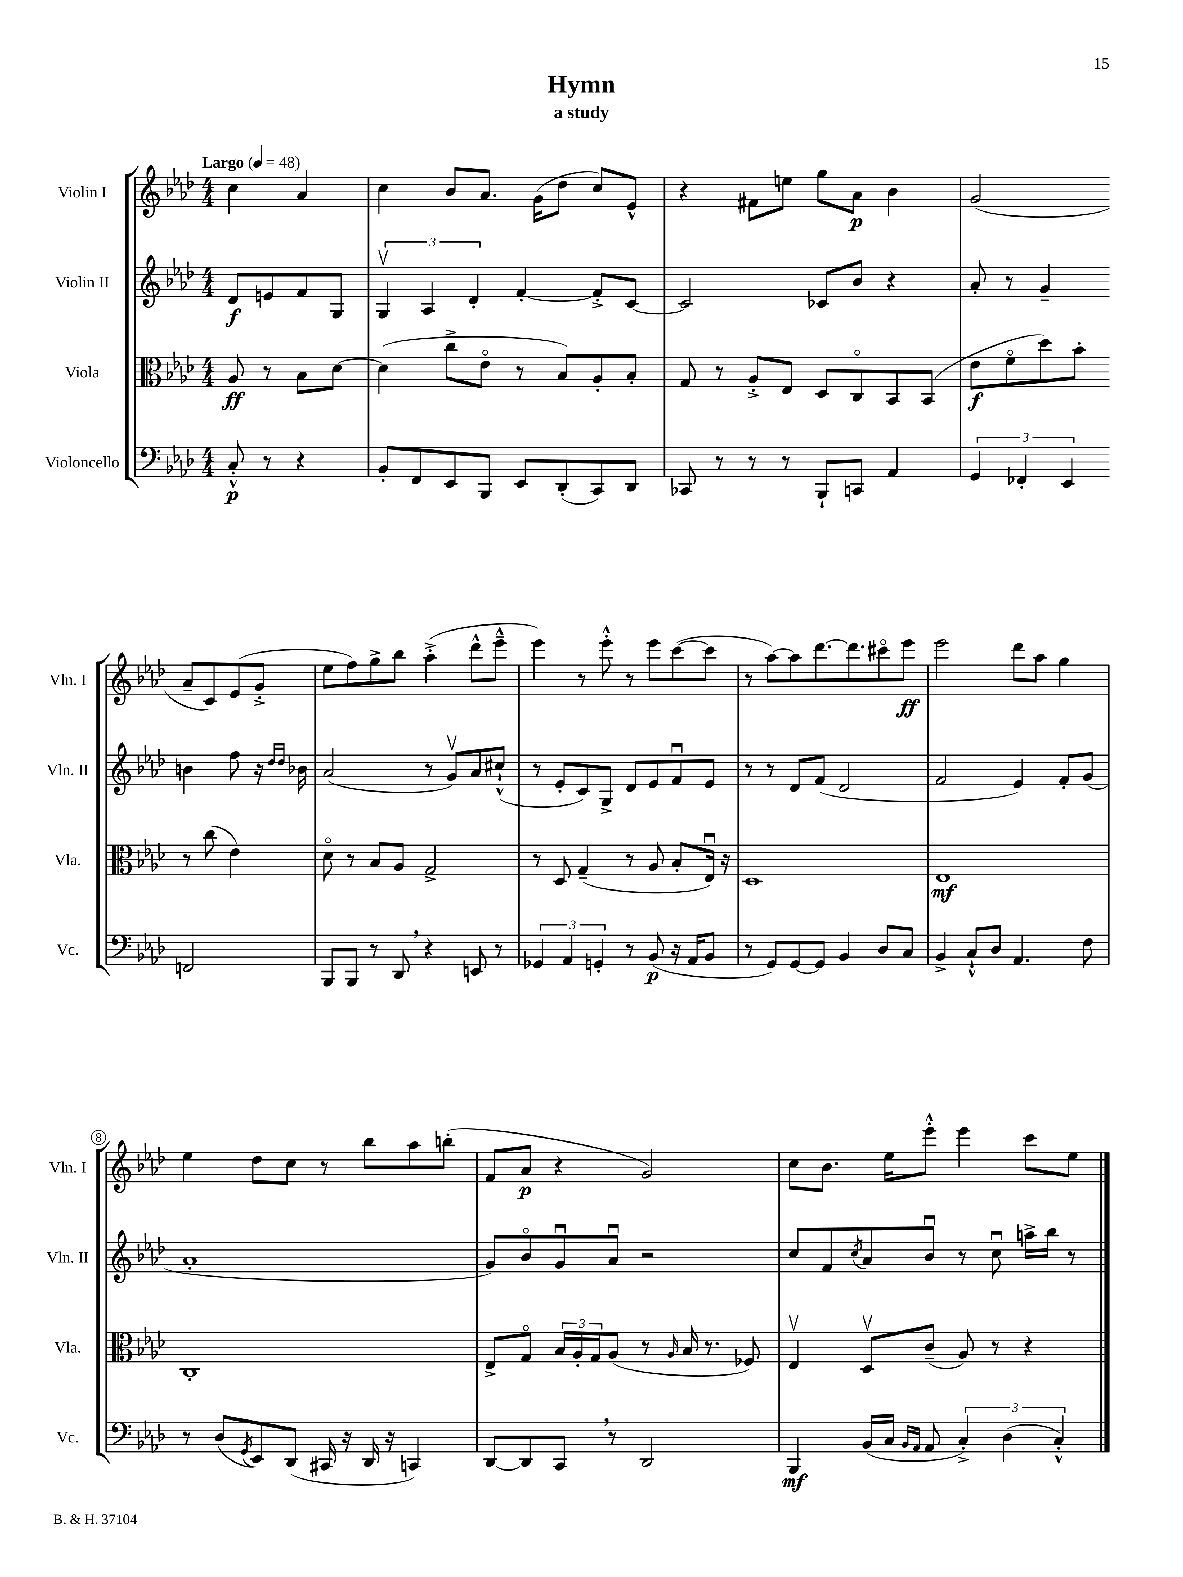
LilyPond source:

\header { title = "Hymn" subtitle = "a study" }
<<
\new StaffGroup <<
\new Staff = "s0" \with { instrumentName = "Violin I" shortInstrumentName = "Vln. I" } {
    \clef treble \key aes \major \numericTimeSignature \time 4/4 \partial 2 \tempo "Largo" 4 = 48
    c''4 aes'4 |
    c''4 bes'8 aes'8. g'16( des''8 c''8) ees'8-^ |
    r4 fis'8 e''8 g''8 aes'8\p bes'4 |
    g'2( aes'8-- c'8) ees'8( g'8-.-> |
    ees''8 f''8) g''8-> bes''8 aes''4-.->( des'''8-^ ees'''8---^ |
    ees'''4) r8 ees'''8-.-^ r8 ees'''8 c'''8~( c'''8 |
    r8 aes''8~) aes''8 des'''8.~ des'''8. cis'''8\flageolet ees'''8\ff |
    ees'''2 des'''8 aes''8 g''4 |
    ees''4 des''8 c''8 r8 bes''8 aes''8 b''8-.( |
    f'8 aes'8\p r4 g'2) |
    c''8 bes'8. ees''16 ees'''8-.-^ ees'''4 c'''8 ees''8 \bar "|." |
}
\new Staff = "s1" \with { instrumentName = "Violin II" shortInstrumentName = "Vln. II" } {
    \clef treble \key aes \major \numericTimeSignature \time 4/4 \partial 2
    des'8\f e'8 f'8 g8 |
    \tuplet 3/2 { g4\upbow aes4 des'4-. } f'4~-. f'8-.-> c'8~ |
    c'2 ces'8 bes'8 r4 |
    aes'8-. r8 g'4-- b'4 f''8 r16 \grace { des''16 des''16 } bes'16 |
    aes'2( r8 g'8\upbow) aes'8 cis''8-!-^( |
    r8 ees'8-. c'8) g8-> des'8 ees'8 f'8\downbow ees'8 |
    r8 r8 des'8 f'8( des'2 |
    f'2 ees'4) f'8-. g'8( |
    aes'1-. |
    g'8) bes'8\flageolet g'8\downbow aes'8\downbow r2 |
    c''8 f'8 \acciaccatura { c''8 } aes'8 bes'8\downbow r8 c''8\downbow a''16-> bes''16 r8 \bar "|." |
}
\new Staff = "s2" \with { instrumentName = "Viola" shortInstrumentName = "Vla." } {
    \clef alto \key aes \major \numericTimeSignature \time 4/4 \partial 2
    aes8\ff r8 bes8 des'8~ |
    des'4( c''8-> ees'8\flageolet r8 bes8) aes8-. bes8-. |
    g8 r8 aes8-.-> ees8 des8 c8\flageolet bes,8 bes,8( |
    ees'8\f f'8\flageolet des''8) bes'8-. r8 c''8( ees'4) |
    des'8\flageolet r8 bes8 aes8 g2-> |
    r8 des8 g4--( r8 aes8 bes8-. ees16\downbow) r16 |
    des1 |
    ees1\mf |
    c1-. |
    ees8-> g8\flageolet \tuplet 3/2 { bes16 aes16-. g16 } aes8( r8 \grace { aes16 } bes16 r8. fes8) |
    ees4\upbow des8\upbow c'8--( aes8) r8 r4 \bar "|." |
}
\new Staff = "s3" \with { instrumentName = "Violoncello" shortInstrumentName = "Vc." } {
    \clef bass \key aes \major \numericTimeSignature \time 4/4 \partial 2
    c8-.-^\p r8 r4 |
    bes,8-. f,8 ees,8 bes,,8 ees,8 des,8-.( c,8) des,8 |
    ces,8 r8 r8 r8 bes,,8-! c,8 aes,4 |
    \tuplet 3/2 { g,4 fes,4-. ees,4 } f,2 |
    bes,,8 bes,,8 r8 des,8 \breathe r4 e,8 r8 |
    \tuplet 3/2 { ges,4 aes,4 g,4-. } r8 bes,8\p( r16 aes,16 bes,8 |
    r8 g,8) g,8~ g,8 bes,4 des8 c8 |
    bes,4-> c8-!-^ des8 aes,4. f8 |
    r8 des8( \acciaccatura { g,8 } ees,8) des,8( cis,16 r16 des,16 r16 c,4) |
    des,8~ des,8 c,8 \breathe r8 des,2 |
    bes,,4\mf bes,16( c16 \grace { bes,16 aes,16 } aes,8 \tuplet 3/2 { c4-.->) des4( c4-.-^) } \bar "|." |
}
>>
>>
\layout { \context { \Score \override BarNumber.stencil = #(make-stencil-circler 0.1 0.3 ly:text-interface::print) } }
